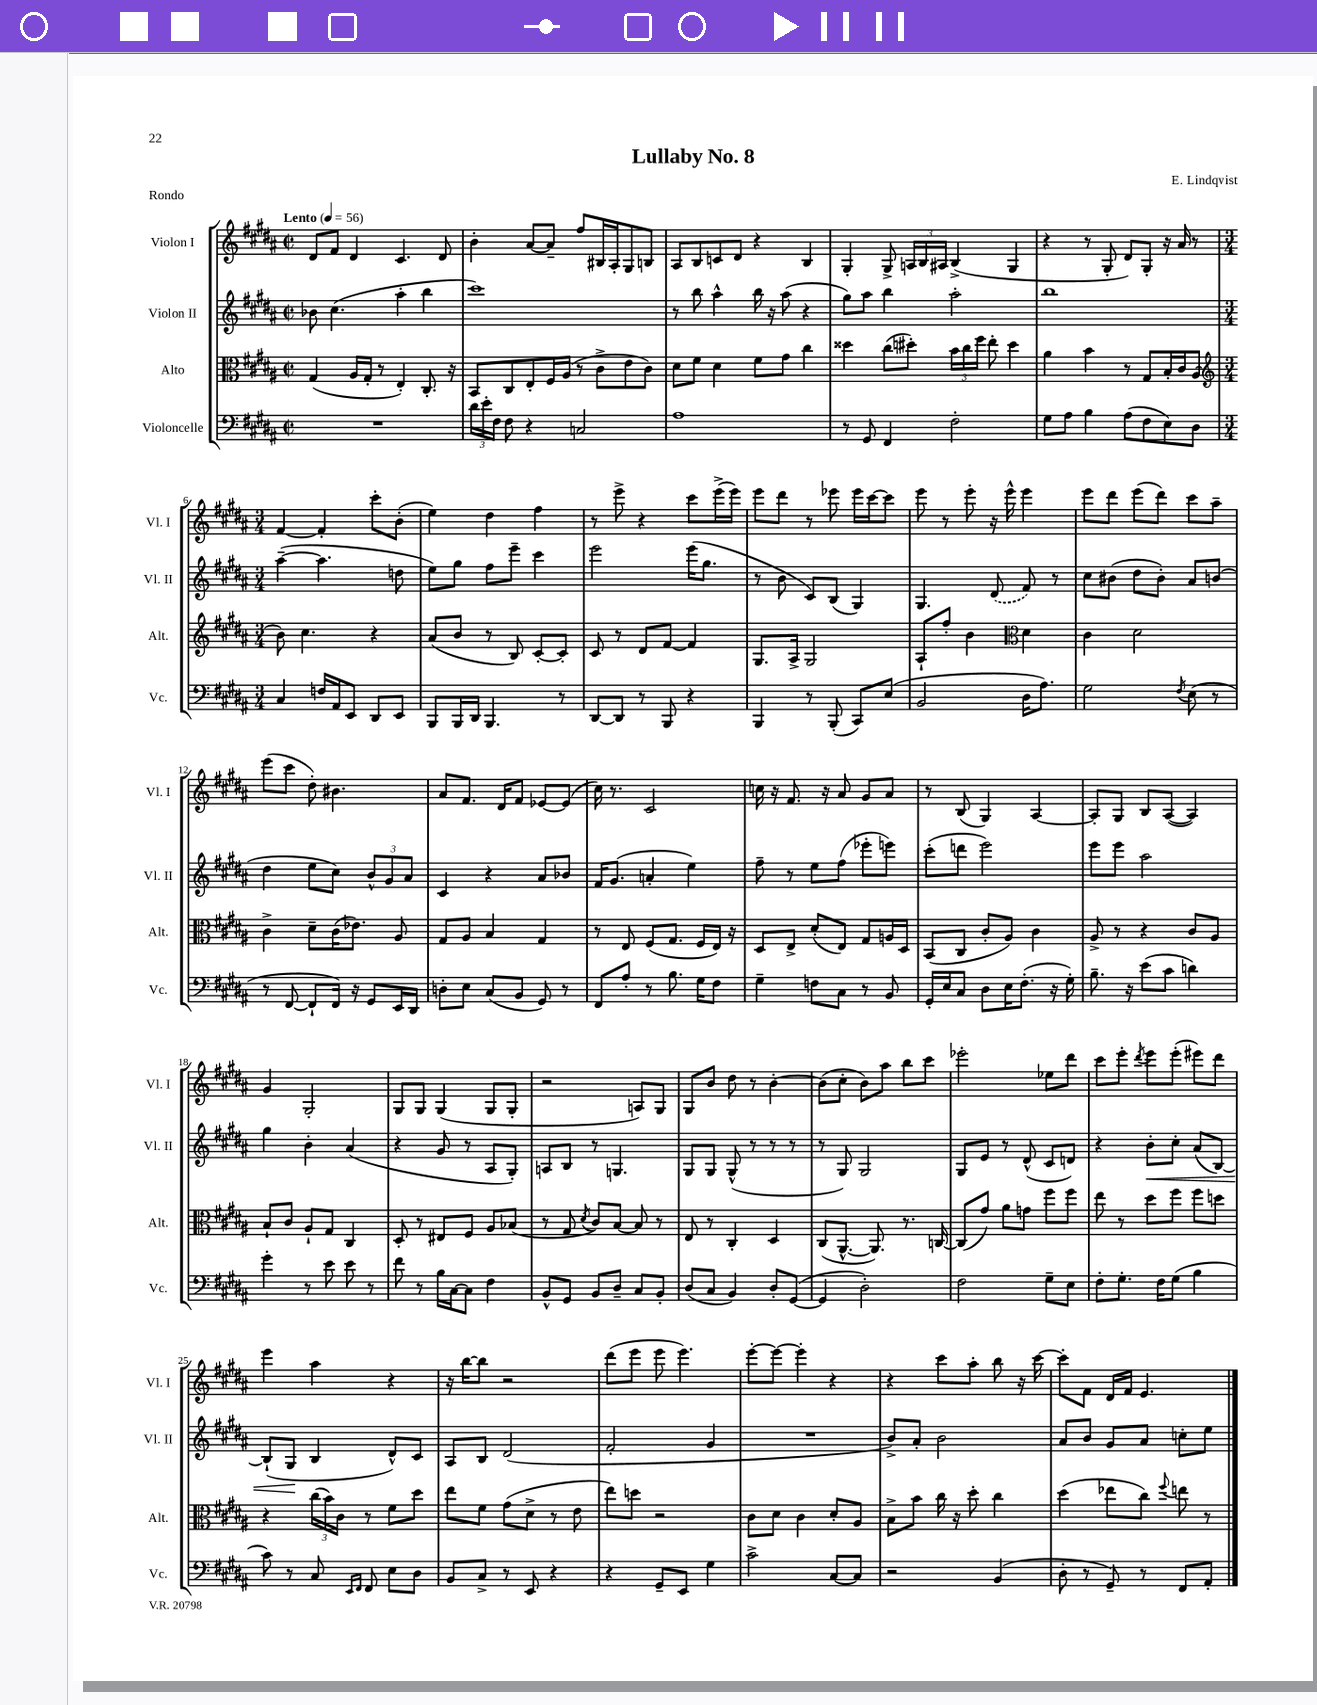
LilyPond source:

\header { title = "Lullaby No. 8" composer = "E. Lindqvist" piece = "Rondo" }
<<
\new StaffGroup <<
\new Staff = "s0" \with { instrumentName = "Violon I" shortInstrumentName = "Vl. I" } {
    \clef treble \key b \major \defaultTimeSignature \time 2/2 \tempo "Lento" 4 = 56
    \autoBeamOff dis'8[ fis'8] dis'4 cis'4. dis'8 |
    b'4-. ais'8[~ ais'8]-- fis''8[ bis16 ais16-. gis8 b8] |
    ais8[ b8 c'8 dis'8] r4 b4 |
    gis4-. gis8-> \tuplet 3/2 { a16[ b16 ais16] } b4->( gis4 |
    r4 r8 gis8-. dis'8[) gis8]-. r16 ais'16 r8 |
    \numericTimeSignature \time 3/4 fis'4~ fis'4-. cis'''8[-. b'8]-.( |
    e''4) dis''4 fis''4 |
    r8 e'''8-> r4 cis'''8[ e'''16->( e'''16]) |
    e'''8[ dis'''8] r8 ees'''8 ees'''16[ cis'''16~ cis'''8] |
    e'''8 r8 e'''8-. r16 e'''16-^ e'''4 |
    e'''8[ dis'''8] e'''8[( dis'''8]) cis'''8[ ais''8]-- |
    e'''8[( cis'''8] dis''8-.) bis'4. |
    ais'8[ fis'8.] dis'16[ fis'8] ees'8[~ ees'8]( |
    cis''16) r8. cis'2 |
    c''16 r16 fis'8. r16 ais'8 gis'8[ ais'8] |
    r8 b8( gis4) ais4~ |
    ais8[-. gis8] b8[ ais8]~( ais4) |
    gis'4 gis2-. |
    gis8[ gis8] gis4( gis8[ gis8]-. |
    r2 a8[) gis8] |
    gis8[ b'8] dis''8 r8 b'4~-. |
    b'8[( cis''8]-. b'8[) ais''8] b''8[ cis'''8] |
    ees'''2-. ees''8[ dis'''8] |
    cis'''8[ e'''8]-. \acciaccatura { dis'''8 } e'''8[ e'''8]-.( eis'''8[) dis'''8] |
    e'''4 ais''4 r4 |
    r16 b''16[~ b''8] r2 |
    dis'''8[( e'''8] e'''8 e'''4.) |
    e'''8[~-. e'''8]~ e'''4-. r4 |
    r4 cis'''8[ ais''8]-. b''8 r16 cis'''16~ |
    cis'''8[-. fis'8] dis'16[ fis'16] e'4. \bar "|." |
}
\new Staff = "s1" \with { instrumentName = "Violon II" shortInstrumentName = "Vl. II" } {
    \clef treble \key b \major \defaultTimeSignature \time 2/2
    \autoBeamOff bes'8 cis''4.( ais''4-. b''4 |
    cis'''1) |
    r8 b''8 ais''4-^ b''16 r16 ais''8( r4 |
    gis''8[) ais''8] b''4 ais''2-. |
    b''1 |
    \numericTimeSignature \time 3/4 ais''4~--( ais''4. d''8 |
    e''8[) gis''8] fis''8[ e'''8]-- cis'''4 |
    e'''2 e'''16[( gis''8.] |
    r8 b'8 cis'8[) b8]( gis4) |
    gis4. \once \slurDashed dis'8( fis'8) r8 |
    cis''8[ bis'8]( dis''8[ bis'8]-.) ais'8[ b'8]( |
    dis''4 e''8[ cis''8]) \tuplet 3/2 { b'8[-^ gis'8 ais'8] } |
    cis'4 r4 ais'8[ bes'8] |
    fis'16[ gis'8.]( a'4-. e''4) |
    fis''8-- r8 e''8[ fis''8]( ees'''8[-. e'''8]) |
    cis'''8[-.( d'''8] e'''2) |
    e'''8[ e'''8] ais''2 |
    gis''4 b'4-. ais'4( |
    r4 gis'8 r8 ais8[ gis8]-.) |
    a8[ b8] r8 g4. |
    gis8[ gis8] gis8-^( r8 r8 r8 |
    r8 gis8) gis2 |
    gis8[ e'8] r8 dis'8-^( cis'8[ d'8]) |
    r4 b'8[-.\< cis''8]-. ais'8[( b8]~) |
    b8[-!( gis8]\! b4 dis'8[-^) cis'8] |
    ais8[ b8] dis'2( |
    fis'2-. gis'4 |
    R2. |
    b'8[->) ais'8]-. b'2 |
    ais'8[ b'8] gis'8[ ais'8] c''8[-. e''8] \bar "|." |
}
\new Staff = "s2" \with { instrumentName = "Alto" shortInstrumentName = "Alt." } {
    \clef alto \key b \major \defaultTimeSignature \time 2/2
    \autoBeamOff gis4( ais16[ gis16]-. r8 e4-.) cis8.-. r16 |
    b,8[ cis8 e8-. fis16 ais16]( r8 cis'8[-> e'8 cis'8]) |
    dis'8[ fis'8] dis'4 fis'8[ gis'8] cis''4 |
    disis''4 cis''8[( dis''8]-.) \tuplet 3/2 { b'16[ cis''16 fis''16] } e''8-. dis''4 |
    ais'4 b'4 r8 gis8[ b16-. cis'16 ais8]( |
    \numericTimeSignature \time 3/4 \clef treble b'8) cis''4. r4 |
    ais'8[( b'8] r8 b8) cis'8[~-. cis'8]-. |
    cis'8 r8 dis'8[ fis'8]~ fis'4 |
    gis8.[ ais16]-> gis2 |
    ais8[-! fis''8]-. b'4 \clef alto dis'4 |
    cis'4 dis'2 |
    cis'4-> dis'8[-- cis'16( ees'8.]) ais8 |
    gis8[ ais8] b4 gis4 |
    r8 e8 fis8[( gis8.] fis16[ e16]) r16 |
    dis8[ e8]-> dis'8[-.( e8]) gis8[ a16 dis16] |
    b,8[( cis8] cis'8[-. ais8]) cis'4 |
    ais8-> r8 r4 cis'8[ ais8] |
    b8[-! cis'8] ais8[-! gis8] cis4 |
    dis8-. r8 eis8[ fis8] ais8[ bes8]( |
    r8 gis8 \acciaccatura { dis'8 } cis'8[) b8]~ b8 r8 |
    e8 r8 cis4-. dis4 |
    cis8[( ais,8.]~-^ ais,8.) r8. c16~ |
    c8[( gis'8]) ais'8[ g'8] fis''8[ fis''8] |
    e''8 r8 dis''8[ fis''8] fis''8[ d''8] |
    r4 \tuplet 3/2 { cis''16[( b'16) cis'16] } r8 fis'8[ dis''8] |
    e''8[ fis'8] gis'8[( dis'8]-> r8 e'8 |
    e''8[) d''8] r2 |
    cis'8[ dis'8] cis'4 dis'8[-. ais8] |
    b8[-> b'8] cis''16 r16 dis''8-. cis''4 |
    dis''4( ees''8[ cis''8]) \appoggiatura { fis''8 } e''8 r8 \bar "|." |
}
\new Staff = "s3" \with { instrumentName = "Violoncelle" shortInstrumentName = "Vc." } {
    \clef bass \key b \major \defaultTimeSignature \time 2/2
    \autoBeamOff R1 |
    \tuplet 3/2 { dis'16[ e'16-. fis16] } fis8 r4 c2 |
    ais1 |
    r8 gis,8 fis,4 fis2-. |
    gis8[ ais8] b4 ais8[( fis8 e8) dis8] |
    \numericTimeSignature \time 3/4 cis4 f16[ ais,16 e,8] dis,8[ e,8] |
    b,,8[ b,,16 dis,16] b,,4. r8 |
    dis,8[~ dis,8] r8 b,,8 r4 |
    b,,4 r8 b,,8-.( cis,8[) e8]( |
    b,2 dis16[ ais8.]) |
    gis2 \acciaccatura { fis8 } e8( r8 |
    r8 fis,8~ fis,8[-! fis,16]) r16 gis,8[ e,16 dis,16] |
    d8[-. e8] cis8[( b,8] gis,8) r8 |
    fis,8[ ais8]-. r8 b8. gis16[ fis8] |
    gis4-- f8[ cis8] r8 b,8 |
    gis,16[-. e16 cis8] dis8[ e16 fis8.]-.( r16 gis16-.) |
    b8.-- r16 e'8[( cis'8] d'4) |
    gis'4-. r8 e'8 e'8 r8 |
    fis'8 r8 b16[ cis16~ cis8] fis4 |
    b,8[-^ gis,8] b,8[ dis8]-- cis8[ b,8]-. |
    dis8[( cis8] b,4) dis8[-. gis,8]~( |
    gis,4 dis2-.) |
    fis2 gis8[-- e8] |
    fis8[-. gis8.]-. fis16[ gis8]( b4 |
    cis'8) r8 cis8 \grace { e,16[ fis,16] } fis,8 e8[ dis8] |
    b,8[ cis8]-> r8 e,8 r4 |
    r4 gis,8[-- e,8] gis4 |
    cis'2-> cis8[~ cis8] |
    r2 b,4( |
    dis8-. r8 gis,8--) r8 fis,8[ ais,8]-. \bar "|." |
}
>>
>>
